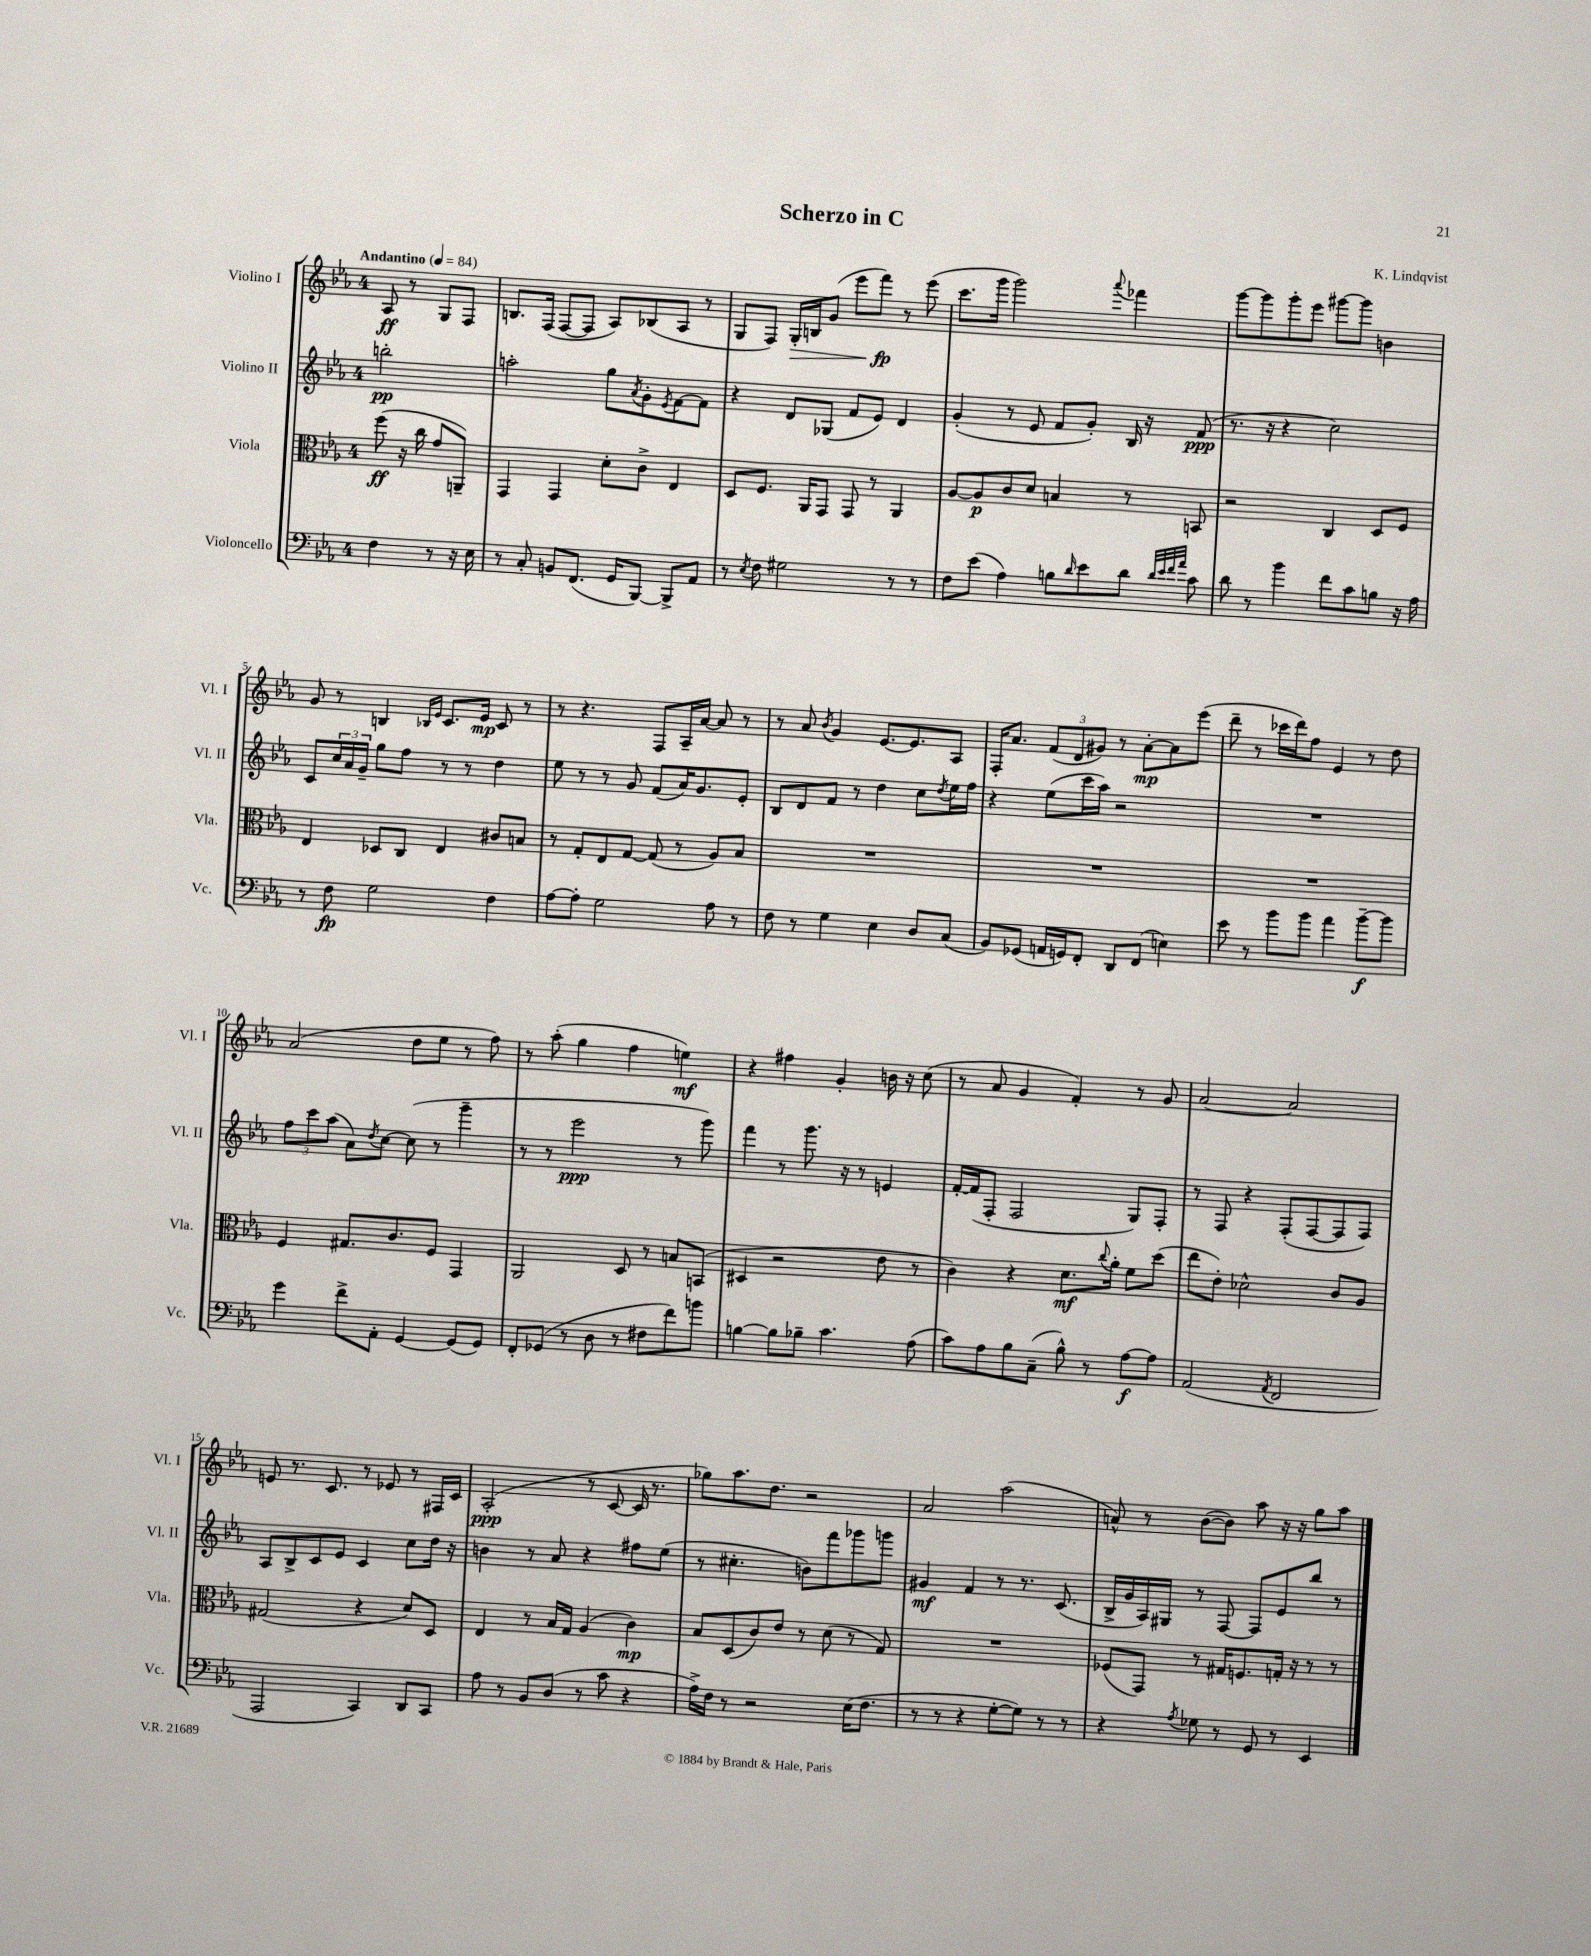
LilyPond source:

\header { title = "Scherzo in C" composer = "K. Lindqvist" }
<<
\new StaffGroup <<
\new Staff = "s0" \with { instrumentName = "Violino I" shortInstrumentName = "Vl. I" } {
    \clef treble \key ees \major \once \override Staff.TimeSignature.style = #'single-digit \time 4/4 \partial 2 \tempo "Andantino" 4 = 84
    aes8\ff r8 g8 f8 |
    b8. f16( f8~ f8 aes8) bes8( aes8 r8 |
    g8 f8) g16-.\> b16 g'8( ees'''8 f'''8\fp\!) r8 ees'''8( |
    c'''8. g'''16 g'''2) \appoggiatura { aes'''8 } fes'''4 |
    g'''8~ g'''8 g'''8-. ees'''8 gis'''8~ gis'''8 b'4 |
    g'8 r8 b4 \grace { bes16 ees'16 } c'8. ees'16\mp c'8 r8 |
    r8 r4. f8 aes16-- aes'16~ aes'8 r8 |
    r8 aes'8 \acciaccatura { bes'8 } g'4 ees'8.~ ees'8. aes8 |
    f16-. aes'8. \tuplet 3/2 { f'8( d'8 gis'8) } r8 aes'8~-.\mp aes'8 ees'''8( |
    d'''8-- r8 ces'''16 d'''16) f''8 ees'4 r8 d''8 |
    aes'2( d''8 ees''8 r8 f''8) |
    r8 aes''8-.( g''4 f''4 e''4\mf) |
    r4 fis''4 g'4-. b'16 r16 c''8( |
    r8 aes'8 g'4 f'4-.) r8 g'8 |
    aes'2~ aes'2 |
    e'8 r8. c'8. r8 ees'8 r8 fis16 c'16 |
    aes2-.\ppp( r8 c'8~ c'16 r8. |
    ges''8) aes''8. d''8. r2 |
    aes'2 aes''2( |
    a'8-^) r8 bes'8~( bes'8) aes''8 r16 r16 g''8 aes''8 \bar "|." |
}
\new Staff = "s1" \with { instrumentName = "Violino II" shortInstrumentName = "Vl. II" } {
    \clef treble \key ees \major \once \override Staff.TimeSignature.style = #'single-digit \time 4/4 \partial 2
    b''2-.\pp |
    a''2-. g''8 \acciaccatura { aes'8 } g'8-. \acciaccatura { ees'8 } f'8~ f'8 |
    r4 d'8 ges8( f'8 ees'8) d'4 |
    g'4-.( r8 ees'8 f'8 g'8-.) bes16 r16 f'8\ppp( |
    r8. r16 r4 c''2) |
    c'8 \tuplet 3/2 { c''16 aes'16 g'16-- } g''8 f''8 r8 r8 d''4 |
    ees''8 r8 r8 g'8 f'8( aes'16) g'8. ees'8-. |
    bes8 d'8 f'8 r8 d''4 c''8 \acciaccatura { d''8 } ees''16 f''16 |
    r4 ees''8( c'''16 aes''16) r2 |
    R1 |
    \tuplet 3/2 { f''8 c'''8 aes''8( } aes'8) \acciaccatura { d''8 } c''8~ c''8( r8 g'''4-- |
    r8 r8 ees'''2\ppp r8 g'''8) |
    f'''4 r8 g'''8. r16 r8 e'4 |
    f'16~-. f'16( f8-. f2 g8) f8-. |
    r8 f8 r4 f8-.( f8~ f8 f8) |
    aes8 bes8-> c'8 ees'8 c'4 c''8 d''16 r16 |
    b'4 r8 aes'8 r4 fis''8 ees''8( |
    r8 cis''4.-. b'8) f'''8 ges'''8 g'''8 |
    gis'4\mf f'4 r8 r8. c'8.( |
    bes16-> g'16 aes16) gis16 r8 f8~ f8 ees'8 bes''8 r8 \bar "|." |
}
\new Staff = "s2" \with { instrumentName = "Viola" shortInstrumentName = "Vla." } {
    \clef alto \key ees \major \once \override Staff.TimeSignature.style = #'single-digit \time 4/4 \partial 2
    f''8\ff( r16 c''16 g'8 a,8--) |
    g,4 g,4 d'8-. c'8-> ees4 |
    d8 f8. aes,16 g,8 g,8 r8 aes,4 |
    aes8~ aes8\p c'8 d'8 b4 r8 b,8 |
    r2 c4 d8 f8 |
    ees4 des8 c8 ees4 cis'8 b8 |
    r8 g8-. ees8 g8~ g8( r8 aes8) bes8 |
    R1 |
    R1 |
    R1 |
    f4 gis8. c'8. f8 g,4 |
    aes,2 d8 r8 b8 b,8( |
    dis4 r2 ees'8 r8 |
    c'4) r4 d'8.\mf \appoggiatura { c''8 } aes'16-. f'8 d''8( |
    ees''8 ees'8-.) des'2-^ c'8 aes8 |
    gis2( r4 d'8) d8 |
    ees4 r8 bes16 g16 aes4( c'4\mp) |
    bes8 d8( c'8) ees'8 r8 d'8( r8 g8) |
    R1 |
    fes8( g,8) r8 gis16 f8. g16-. r16 r8 r8 \bar "|." |
}
\new Staff = "s3" \with { instrumentName = "Violoncello" shortInstrumentName = "Vc." } {
    \clef bass \key ees \major \once \override Staff.TimeSignature.style = #'single-digit \time 4/4 \partial 2
    f4 r8 r16 ees16 |
    r8 c8-. b,8 f,8.( g,16 bes,,8~) bes,,8-> aes,8 |
    r8 \acciaccatura { ees8 } f8 gis2 r8 r8 |
    f8 ees'8( aes4) b8 \grace { d'16 } ees'8 d'8 \grace { d'32 ees'32 f'32 aes'32 } c'8 |
    d'8 r8 bes'4 f'8 c'8 b8 r16 aes16 |
    r8 f8\fp g2 f4 |
    aes8~ aes8-. g2 aes8 r8 |
    f8 r8 g4 ees4 d8 c8( |
    bes,8) ges,8( a,16 g,16) f,8-. d,8 f,8( e4) |
    ees'8 r8 bes'8 bes'8 aes'4 bes'8~--\f bes'8 |
    g'4 f'8-> aes,8-. g,4~ g,8( g,8) |
    f,8-. ges,8( r8 d8 r8 fis8 f'8) b'8 |
    b4~ b8 bes8-- c'4. aes8( |
    c'8) aes8 bes8 c8--( bes8-^) r8 aes8~\f aes8 |
    aes,2( \acciaccatura { aes,8 } f,2 |
    aes,,2 c,4) d,8 c,8 |
    aes8 r8 bes,8 d8( r8 c'8 r4 |
    aes16->) f16 r8 r2 ees16( f8. |
    r8 r8 r4 g8~-. g8) r8 r8 |
    r4 \acciaccatura { aes8 } ges8 r8 g,8 r8 ees,4 \bar "|." |
}
>>
>>
